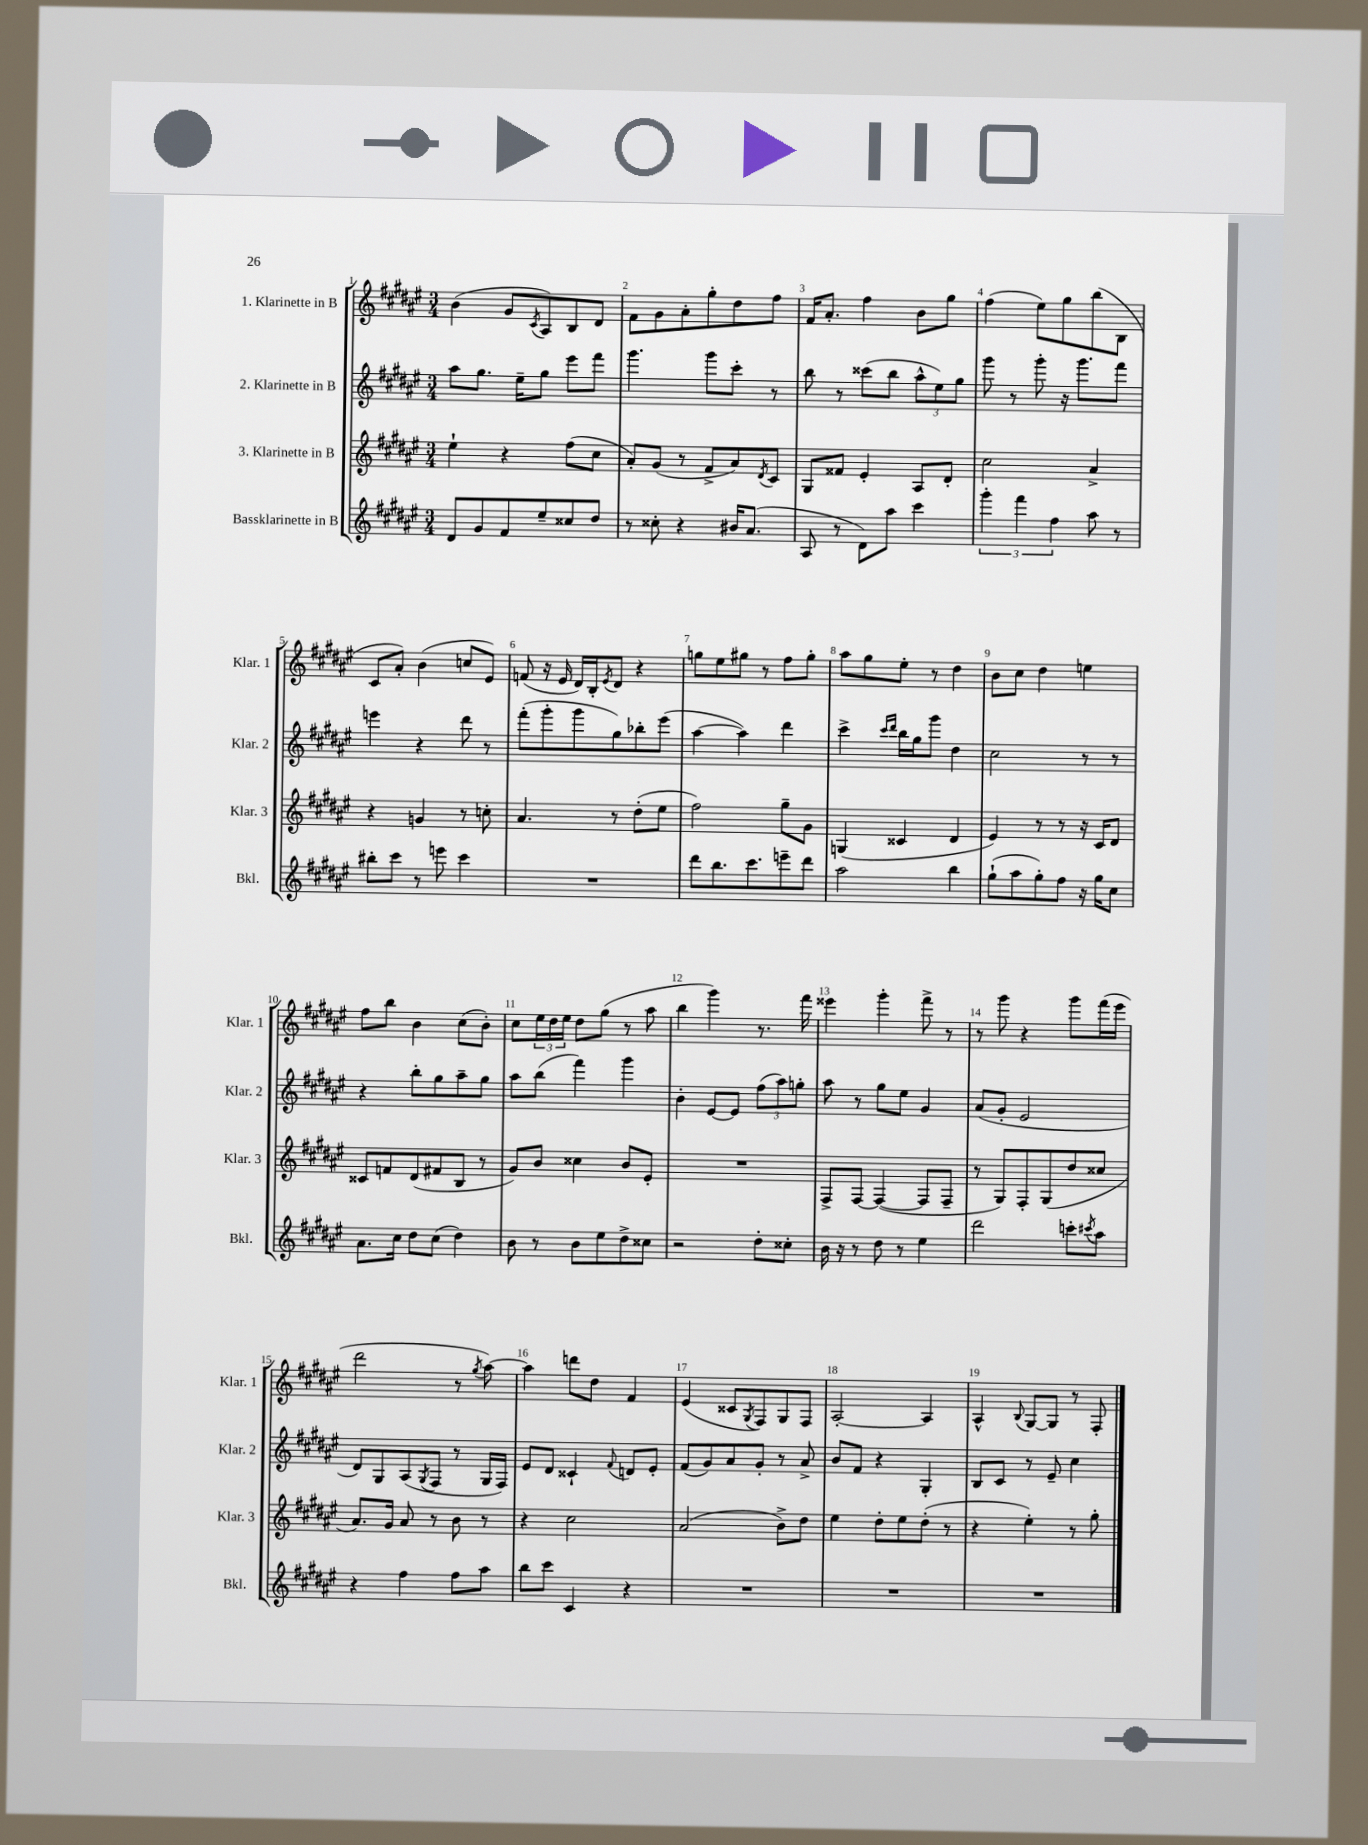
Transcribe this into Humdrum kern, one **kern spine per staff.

**kern	**kern	**kern	**kern
*staff4	*staff3	*staff2	*staff1
*clefG2	*clefG2	*clefG2	*clefG2
*k[f#c#g#d#a#e#]	*k[f#c#g#d#a#e#]	*k[f#c#g#d#a#e#]	*k[f#c#g#d#a#e#]
*M3/4	*M3/4	*M3/4	*M3/4
8d#/L	4ee#`\	8aa#\L	(4b\
8g#/	.	8.gg#\J	.
8f#/	4r	.	8g#/L
.	.	16ee#~\LK	.
.	.	.	8qc#/
8ee#~/	.	8gg#\J	8A#/)
8cc##/	(8ff#\L	8eee#\L	8B/
8dd#/J	8cc#\J	8fff#\J	8d#/J
=	=	=	=
8r	8a#'/L)	4.ggg#\	8f#\L
8cc##'\	(8g#/J	.	8g#\
4r	8r	.	8a#'\
.	8f#^/L	8ggg#\L	8gg#'\
16b#/LK	8a#/)	8ccc#'\J	8dd#\
(8.a#/J	.	.	.
.	8qd#/	.	.
.	8c#/J	8r	8ff#\J
=	=	=	=
8A#/	8G#/L	8bb\	16f#/LK
.	.	.	8.a#'/J
8r	8f##/J	8r	.
8d#\L)	4e#'/	(8ccc##\L	4ff#\
8aa#\J	.	8bb\J	.
4ccc#\	8A#/L	12aa#^^\L	8b\L
.	.	12ee#\)	.
.	8d#'/J	.	8gg#\J
.	.	12gg#\J	.
=	=	=	=
6ggg#'\	2cc#\	8ggg#\	(4ff#\
.	.	8r	.
6fff#\	.	.	.
.	.	8ggg#'\	8ee#\L)
6ff#\	.	.	.
.	.	16r	8gg#\
.	.	8.ggg#\L	.
8aa#\	4a#^/	.	(8bb\
8r	.	8fff#\J	8B\J
=	=	=	=
8bb#'\L	4r	4eee\	8c#/L
8ccc#\J	.	.	8a#'/J)
8r	4g/	4r	(4b\
8eee\	.	.	.
4ccc#\	8r	8ddd#\	8cc/L
.	8cc'\	8r	8e#/J)
=	=	=	=
2.r	4.a#/	(8fff#'\L	(8f/
.	.	8ggg#'\	16r
.	.	.	16e#/
.	.	8ggg#\	16d#/LL)
.	.	.	16B'/J
.	.	.	8qe#/
.	8r	8gg#\)	8d#/J
.	(8dd#'\L	8bb-'\	4r
.	8ee#\J	(8eee#\J	.
=	=	=	=
8ddd#\L	2ff#\)	[4aa#\	8gg\L
8.bb\	.	.	8ee#\
.	.	4aa#\])	8gg#\J
8.ccc#\	.	.	.
.	.	.	8r
8eee~\	8gg#~\L	4ddd#\	8ff#\L
8ddd#\J	8g#\J	.	8gg#'\J
=	=	=	=
2aa#\	(4G/	4ccc#^\	8aa#\L
.	.	.	8gg#\
.	.	16qqccc#/LL	.
.	.	16qqddd#/JJ	.
.	4c##/	16bb\LL	8ee#'\J
.	.	16gg#\J	.
.	.	8ggg#\J	8r
4bb\	4d#/	4dd#\	4dd#\
=	=	=	=
(8gg#`\L	4e#/)	2cc#\	8b\L
8aa#\	.	.	8cc#\J
8gg#'\)	8r	.	4dd#\
8ff#\J	8r	.	.
16r	16r	8r	4ee\
16gg#\LK	16c#/LK	.	.
8cc#\J	8d#/J	8r	.
=	=	=	=
8.a#\L	8c##/L	4r	8ff#\L
.	8f/	.	8bb\J
16cc#\Jk	.	.	.
8dd#\L	(8d#/	8bb'\L	4b\
(8cc#\J	8f#/	8gg#\	.
4dd#\)	8B/J	8aa#~\	(8cc#\L
.	8r	8gg#\J	8b'\J)
=	=	=	=
8b\	8g#/L)	8aa#\L	8cc#\L
8r	8b/J	(8bb\J	24ee#\L
.	.	.	24dd#\
.	.	.	24ee#\JJ
8b\L	4cc##\	4fff#\)	8dd#\L
8ee#\	.	.	(8gg#\J
8dd#^\	8b/L	4ggg#\	8r
8cc##\J	8e#'/J	.	8aa#\
=	=	=	=
2r	2.r	4b'\	4bb\
.	.	[8e#/L	4ggg#\)
.	.	8e#/]J	.
8dd#'\L	.	(12ff#\L	8.r
.	.	12aa#\)	.
8cc##'\J	.	.	.
.	.	12gg'\J	.
.	.	.	16fff#\
=	=	=	=
16b\	8F#^/L	8aa#\	4eee##\
16r	.	.	.
8r	[8F#/J	8r	.
8dd#\	(4F#/_	8gg#\L	4ggg#'\
8r	.	8ee#\J	.
4ee#\	8F#/]L	4g#/	8fff#^\
.	8F#~/J	.	8r
=	=	=	=
2ddd#\	8r	(8a#/L	8r
.	8G#/L)	8g#'/J	8ggg#\
.	8F#'/	2e#/	4r
.	(8G#/	.	.
8ccc'\L	8dd#/	.	8ggg#\L
8qccc#/	.	.	.
8aa#\J	8cc##/J	.	(16fff#\L
.	.	.	16eee#\JJ
=	=	=	=
4r	8.a#/L)	8d#/L)	2ddd#\
.	.	8G#/	.
.	16g#/Jk	.	.
4ff#\	8a#/	(8A#/	.
.	.	8qG#/	.
.	8r	8F#/J	.
8ff#\L	8b\	8r	8r
.	.	.	8qgg#/
8aa#\J	8r	16G#/LL	[8aa#\)
.	.	16F#/JJ)	.
=	=	=	=
8bb\L	4r	8e#/L	4aa#\]
8ccc#\J	.	8d#/J	.
4c#/	2cc#\	4c##`/	8ddd\L
.	.	.	8dd#\J
.	.	8qqf#/	.
4r	.	8d/L	4f#/
.	.	8e#'/J	.
=	=	=	=
2.r	(2a#/	(8f#/L	(4e#/
.	.	8g#/)	.
.	.	8a#/	8c##/L
.	.	.	8qG#/
.	.	8g#'/J	8F#/)
.	8b^\L)	8r	8G#/
.	8dd#\J	8a#^/	8F#/J
=	=	=	=
2.r	4ee#\	8b/L	[2A#'/
.	.	8f#/J	.
.	8dd#'\L	4r	.
.	8ee#\	.	.
.	(8dd#'\J	4G#'/	4A#/]
.	8r	.	.
=	=	=	=
2.r	4r	8B/L	4A#^^/
.	.	8c#/J	.
.	.	.	8qqB/
.	4ee#'\)	8r	[8G#/L
.	.	8e#~/	8G#/]J
.	8r	4cc#\	8r
.	8gg#'\	.	8F#'/
==	==	==	==
*-	*-	*-	*-
